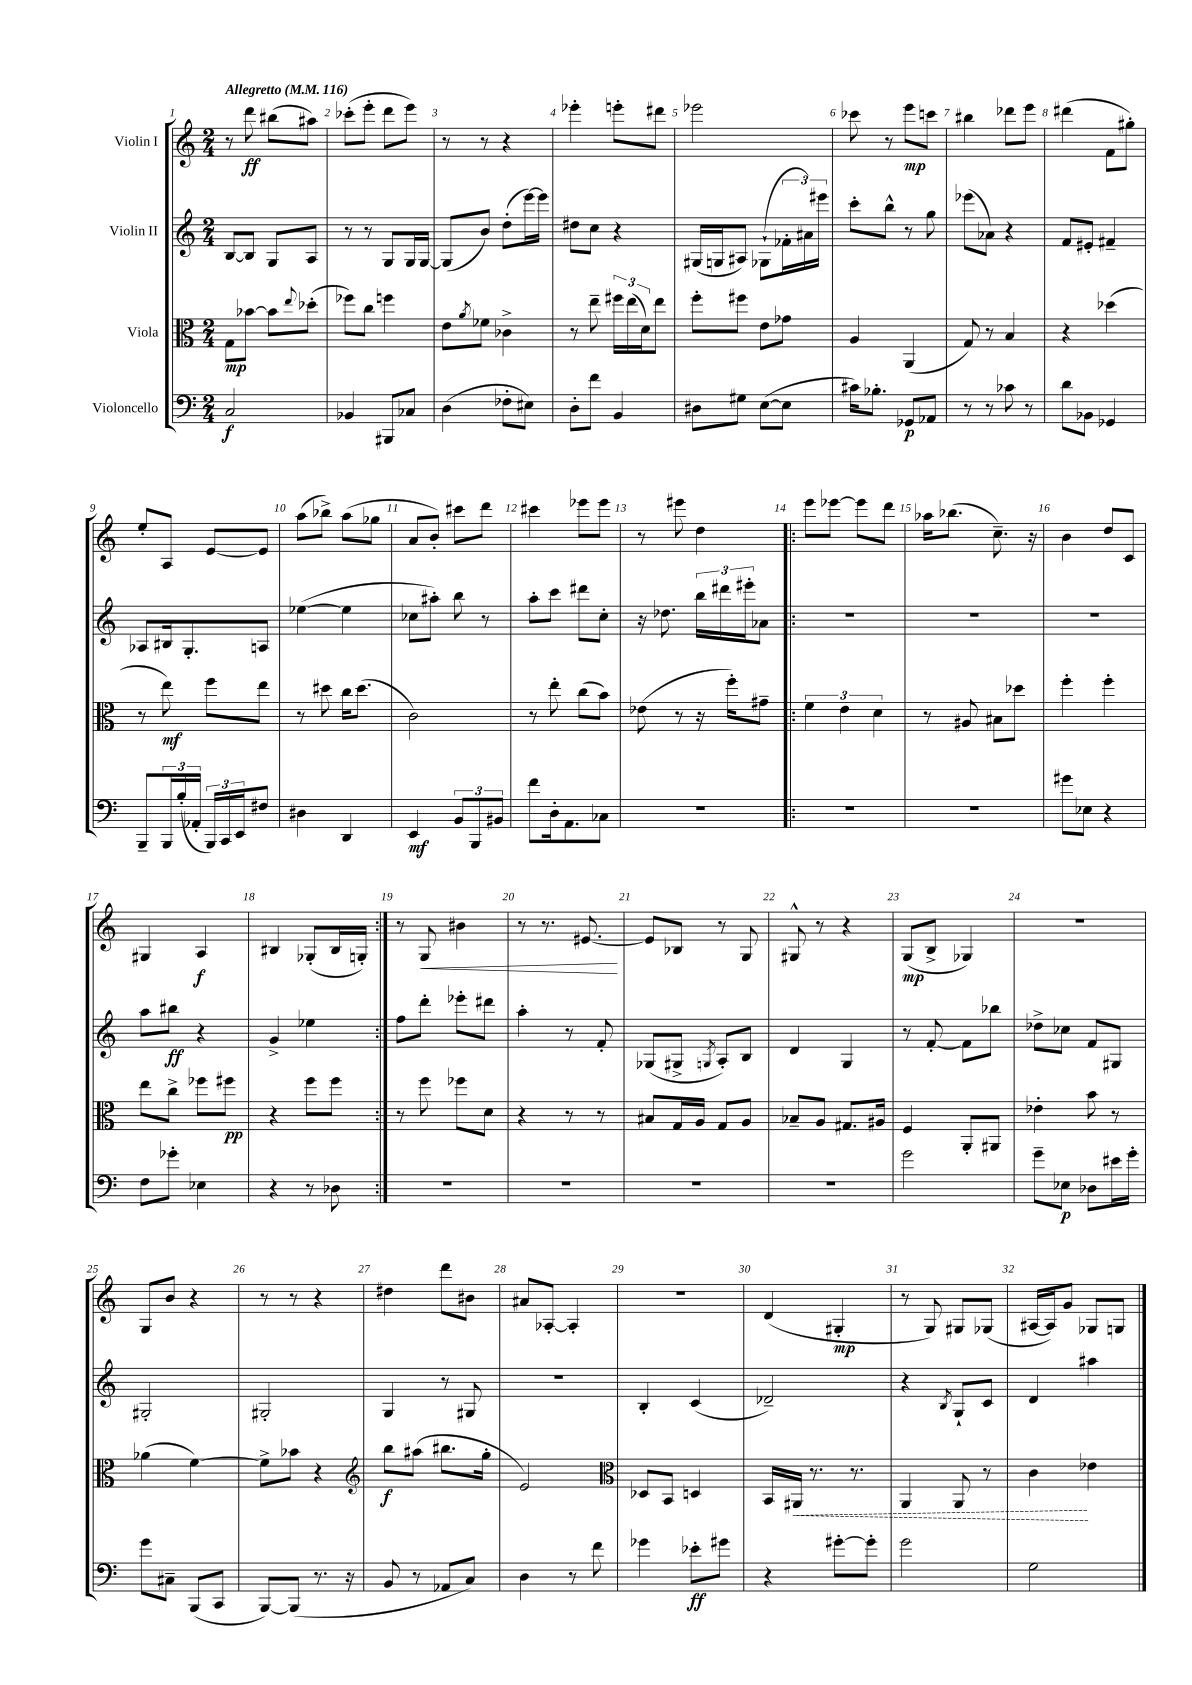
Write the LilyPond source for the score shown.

<<
\new StaffGroup <<
\new Staff = "s0" \with { instrumentName = "Violin I" } {
    \clef treble \key c \major \numericTimeSignature \time 2/4 \tempo "Allegretto" 4 = 116
    r8 d'''8\ff bis''8( ais''8) |
    ces'''8-.( e'''8-. d'''8 e'''8) |
    r8 r8 r4 |
    ees'''4-. e'''8-. dis'''8 |
    ees'''2 |
    ces'''8 r8 e'''8\mp c'''8 |
    bis''4 des'''8 e'''8 |
    dis'''4( f'8 gis''8-.) |
    e''8-. a8 e'8~ e'8 |
    a''8( bes''8->) a''8( ges''8 |
    a'8 b'8-.) cis'''8 d'''8 |
    cis'''4 ees'''8 ees'''8 |
    r8 eis'''8 d''4 |
    \repeat volta 2 { e'''8 ees'''8~ ees'''8 d'''8 |
    aes''16 bes''8.( c''8.--) r16 |
    b'4 d''8 c'8 |
    gis4 a4\f |
    bis4 ges8-.( bis16 g16-.) | }
    r8 g8\< bis'4 |
    r8 r8. eis'8.~\! |
    eis'8 bes8 r8 g8 |
    gis8-^ r8 r4 |
    g8\mp( b8-> ges4) |
    R2 |
    g8 b'8 r4 |
    r8 r8 r4 |
    dis''4 d'''8 bis'8 |
    ais'8 aes8~-. aes4-. |
    r2 |
    d'4( gis4-.\mp |
    r8 g8) gis8 ges8( |
    ais16~ ais16) g'8 ges8 g8 \bar "|." |
}
\new Staff = "s1" \with { instrumentName = "Violin II" } {
    \clef treble \key c \major \numericTimeSignature \time 2/4
    b8~ b8 g8 a8 |
    r8 r8 g8 g16 g16~ |
    g8( b'8) d''8-.( e'''16~) e'''16 |
    dis''8 c''8 r4 |
    gis16( g16 ais8) ges8-!( \tuplet 3/2 { fes'16-. ais'16) eis'''16 } |
    c'''8-. b''8-^ r8 g''8 |
    ees'''8( aes'8) r4 |
    f'8 eis'8-. fis'4-- |
    aes8 bis16 g8.-. a8 |
    ees''4~( ees''4 |
    ces''8 ais''8-.) b''8 r8 |
    a''8-. c'''8 dis'''8 c''8-. |
    r16 des''8. \tuplet 3/2 { b''16 dis'''16 eis'''16-. } aes'8 |
    \repeat volta 2 { R2 |
    R2 |
    R2 |
    a''8 bis''8\ff r4 |
    g'4-> ees''4 | }
    f''8 d'''8-. ees'''8-. dis'''8 |
    a''4-. r8 f'8-. |
    ges8( gis8-> \acciaccatura { g8 } a8-.) b8 |
    d'4 g4 |
    r8 f'8~-. f'8 bes''8 |
    des''8-> ces''8 f'8 gis8 |
    gis2-. |
    gis2-. |
    g4 r8 gis8 |
    r2 |
    b4-. c'4( |
    des'2--) |
    r4 \acciaccatura { b8 } g8-! c'8 |
    d'4 ais''4 \bar "|." |
}
\new Staff = "s2" \with { instrumentName = "Viola" } {
    \clef alto \key c \major \numericTimeSignature \time 2/4
    g8\mp bes'8~ bes'8 \appoggiatura { e''8 } des''8-.( |
    fes''8) c''8 f''4 |
    e'8 \acciaccatura { a'8 } fes'8 ces'4-> |
    r8 e''8-- \tuplet 3/2 { fis''16 e''16( d'16) } e''8 |
    f''8-. fis''8 e'8 ges'8 |
    a4 a,4( |
    g8) r8 b4 |
    r4 des''4( |
    r8 e''8\mf) f''8 e''8 |
    r8 dis''8 c''16 dis''8.( |
    c'2) |
    r8 e''8-. c''8( b'8) |
    ees'8( r8 r16 f''16-.) gis'8-- |
    \repeat volta 2 { \tuplet 3/2 { f'4 e'4 d'4 } |
    r8 ais8 bis8 des''8 |
    f''4-. f''4-. |
    e''8 c''8-> fes''8 fis''8\pp |
    r4 f''8 f''8 | }
    r8 f''8 fes''8 d'8 |
    r4 r8 r8 |
    bis8 g16 a16 g8 a8 |
    bes8-- a8 gis8. ais16 |
    f4 a,8-. ais,8 |
    ees'4-. b'8 r8 |
    aes'4( f'4~) |
    f'8-> bes'8 r4 |
    \clef treble b''8\f ais''8( bis''8. g''16-. |
    e'2) |
    \clef alto des8 b,8 d4 |
    b,16 \once \override Hairpin.style = #'dashed-line ais,16\< r8. r8. |
    a,4 a,8 r8 |
    c'4\! ees'4 \bar "|." |
}
\new Staff = "s3" \with { instrumentName = "Violoncello" } {
    \clef bass \key c \major \numericTimeSignature \time 2/4
    c2\f |
    bes,4 bis,,8 ces8 |
    d4( fes8-. eis8) |
    d8-. f'8 b,4 |
    dis8 gis8 e8~( e8 |
    cis'16) bes8.-. ges,8\p aes,8 |
    r8 r8 ces'8 r8 |
    d'8 bes,8 ges,4 |
    b,,8-- \tuplet 3/2 { b,,16 b16-.( aes,16-. } \tuplet 3/2 { b,,16) c,16 e,16 } fis8 |
    dis4 d,4 |
    e,4\mf \tuplet 3/2 { b,8 b,,8 bis,8 } |
    f'8 d16-. a,8. ces8 |
    R2 |
    \repeat volta 2 { R2 |
    R2 |
    gis'8 ees8 r4 |
    f8 ges'8-. ees4 |
    r4 r8 des8 | }
    R2 |
    R2 |
    R2 |
    R2 |
    g'2 |
    g'8-- ees8\p des8 eis'16 g'16-. |
    g'8 cis8-- b,,8( c,8 |
    b,,8~) b,,8( r8. r16 |
    b,8 r8 aes,8 c8) |
    d4 r8 f'8 |
    ges'4 ees'8-.\ff gis'8 |
    r4 gis'8~-. gis'8-. |
    g'2 |
    g2 \bar "|." |
}
>>
>>
\layout { \context { \Score \override BarNumber.break-visibility = ##(#f #t #t) barNumberVisibility = #all-bar-numbers-visible } }
